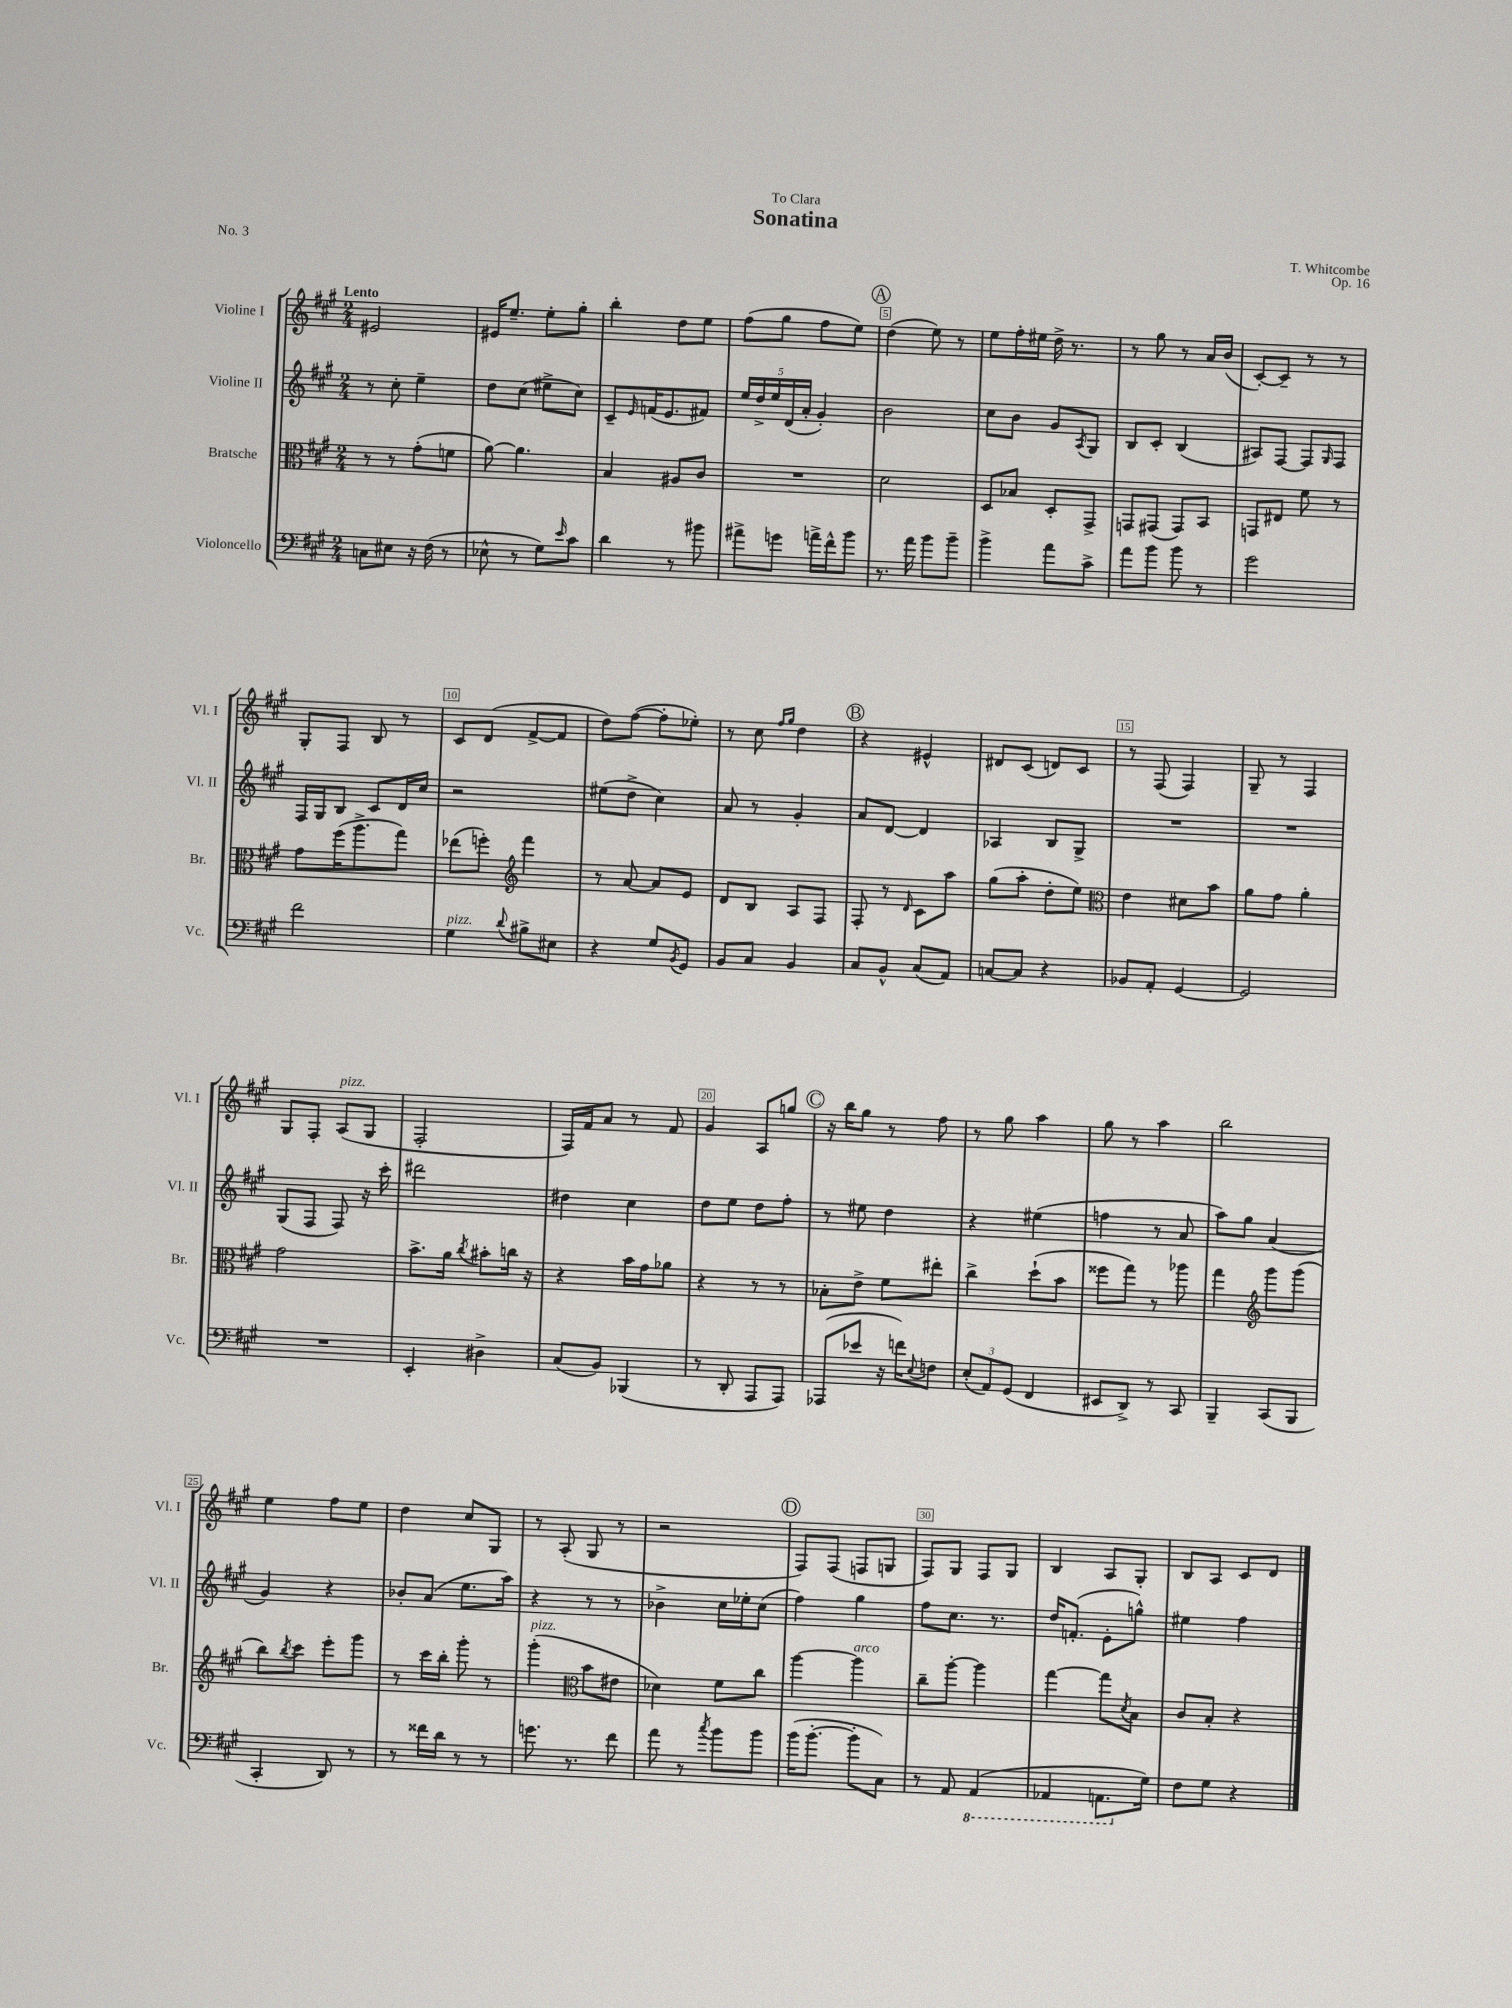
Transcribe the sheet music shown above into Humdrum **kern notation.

**kern	**kern	**kern	**kern
*staff4	*staff3	*staff2	*staff1
*clefF4	*clefC3	*clefG2	*clefG2
*k[f#c#g#]	*k[f#c#g#]	*k[f#c#g#]	*k[f#c#g#]
*M2/4	*M2/4	*M2/4	*M2/4
8C	8r	8r	2e#
8E#	8r	8cc#'	.
16r	(8g#'	4ee~	.
(16F#	.	.	.
8r	8f	.	.
=	=	=	=
8E-^^	[8a)	8dd	16e#
.	.	.	8.ee~
8r	4.a]	(8cc#	.
8G#)	.	8ee#^	8ee'
16qqe	.	.	.
8c#	.	8cc#)	8gg#'
=	=	=	=
4d	4B	8c#~	4bb'
.	.	16qqe	.
.	.	(16f	.
.	.	8.e	.
8r	8A#	.	8dd
8b#	8c#	8f#)	8ee
=	=	=	=
8a#^	2r	20ee	(8ff#
.	.	20dd^	.
.	.	20ee	.
8g	.	.	8gg#
.	.	(20d	.
.	.	20a'	.
16a^	.	4g#')	8ff#
16f#^^	.	.	.
8b	.	.	8ee)
=	=	=	=
8.r	2d	2b	(4dd
16a	.	.	.
8b	.	.	8ee)
8b~	.	.	8r
=	=	=	=
4b^	8D	8cc#	8ee
.	8B-	8b	16ff#'
.	.	.	16ee#
8a	8D'	8g#	16dd^
.	.	.	8.r
.	.	8qA	.
8c#^	8GG#^	8G#	.
=	=	=	=
8a	8GG	8B	8r
8b	(8GG#	8c#'	8gg#
8b	8GG#)	(4B	8r
8r	8BB	.	16a
.	.	.	(16b
=	=	=	=
2g#	8GG	8A#)	[8c#')
.	8E#	[8F#	8c#~]
.	8f#	8F#]	8r
.	.	16qqG#	.
.	8r	8F#	8r
=	=	=	=
2f#	8g#	16F#	8G#'
.	.	16G#	.
.	(16ff#	8B	8F#
.	8.aa^	.	.
.	.	8c#	8B
.	8gg#)	16d	8r
.	.	16cc#	.
=	=	=	=
4G#	(8ee-	2r	8c#
.	8ff')	.	(8d
*	*clefG2	*	*
8qqd	.	.	.
8B#^	4fff#	.	[8f#^
8E#	.	.	8f#]
=	=	=	=
4r	8r	(8ee#	8dd)
.	[8a	8dd^	([8ff#
8G#	8a]	4cc#)	8ff#']
8qBB	.	.	.
8GG#	8e	.	8ee-')
=	=	=	=
8BB	8d	8a	8r
8C#	8B	8r	8cc#
.	.	.	16qqff#
.	.	.	16qqgg#
4BB	8A	4g#'	4dd
.	8F#	.	.
=	=	=	=
8C#	8F#'	8a	4r
8BB^^	8r	[8d	.
.	16qqd	.	.
(8C#	8c#	4d]	4e#^^
8AA)	8aa	.	.
=	=	=	=
[8C	(8gg#	4A-	8d#
8C]	8aa'	.	(8c#
4r	8dd'	8B	8d)
.	8ee)	8G#^	8c#
=	=	=	=
*	*clefC3	*	*
8BB-	4e	2r	8r
8AA'	.	.	(8F#
[4GG#	8d#	.	4F#)
.	8b	.	.
=	=	=	=
2GG#]	8a	2r	8G#~
.	8g#	.	8r
.	4a'	.	4F#
=	=	=	=
2r	2g#	(8G#	8G#
.	.	8F#	8F#'
.	.	8F#)	(8A
.	.	16r	8G#
.	.	16ccc#'	.
=	=	=	=
4EE'	8.b^	2ddd#	2F#'
.	16a	.	.
.	8qcc#	.	.
4D#^	8b#'	.	.
.	16cc	.	.
.	16r	.	.
=	=	=	=
(8C#	4r	4dd#	16F#)
.	.	.	16f#
8BB)	.	.	8a
(4BBB-	16b	4cc#	8r
.	16g#	.	.
.	8a-	.	8f#
=	=	=	=
8r	4r	8dd	4g#
8DD'	.	8ee	.
8AAA	8r	8dd	8A
8AAA)	8r	8ff#'	8gg
=	=	=	=
(8AAA-	8B-'	8r	16r
.	.	.	16bb
8e-	8e^	8ee#	8gg#
16r	8f#	4dd	8r
16f)	.	.	.
8qqE	.	.	.
8F	8ee#'	.	8ff#
=	=	=	=
(12E'	4cc#^	4r	8r
12AA)	.	.	.
.	.	.	8gg#
(12GG#	.	.	.
4FF#	(8dd`	(4ee#	4aa
.	8b	.	.
=	=	=	=
8EE#	8ff##	4ff	8gg#
8DD^)	8gg#)	.	8r
8r	8r	8r	4aa
8CC#	8aa-	8a	.
=	=	=	=
4BBB~	4gg#	8aa)	2bb
.	.	8gg#	.
*	*clefG2	*	*
(8CC#	8ggg#	(4a	.
8BBB	(8ggg#	.	.
=	=	=	=
4CC#'	8bb)	4g#)	4ee
.	8qbb	.	.
.	8ccc#	.	.
8DD)	8eee'	4r	8ff#
8r	8ggg#	.	8ee
=	=	=	=
8r	8r	8b-'	4dd
16f##	16ccc#	(8a	.
16d	16bb'	.	.
8r	8ggg#'	8.ee	8cc#
8r	8r	.	8G#
.	.	16aa)	.
=	=	=	=
8.g	(4ggg#'	4r	8r
.	.	.	(8A'
8.r	.	.	.
*	*clefC3	*	*
.	8b	8r	8G#
8f#	8e#	8r	8r
=	=	=	=
8a	4d-)	4b-^	2r
8r	.	.	.
8qcc#	.	.	.
8b	8f#	16cc#	.
.	.	16ee-'	.
8b	8cc#	(8cc#	.
=	=	=	=
(16b	[4aa	4ff#)	8F#)
[8.b'	.	.	.
.	.	.	(8F#
8b']	4aa]	4gg#	8F
8C#)	.	.	8G
=	=	=	=
8r	8cc#~	8ff#	8F#)
8AA	[8aa'	8.cc#	8G#
(4AAA	4aa]	.	8F#
.	.	8.r	.
.	.	.	8G#
=	=	=	=
4AAA-	[4gg#	16dd	4B
.	.	(8.f'	.
8.AAA	8gg#]	8e'	8A
.	8qd	.	.
.	8B	8gg^^)	8G#'
16G#)	.	.	.
=	=	=	=
8F#	8c#	4ee#	8B
8G#	8B'	.	8A
4r	4r	4ff#	8c#
.	.	.	8d
==	==	==	==
*-	*-	*-	*-
